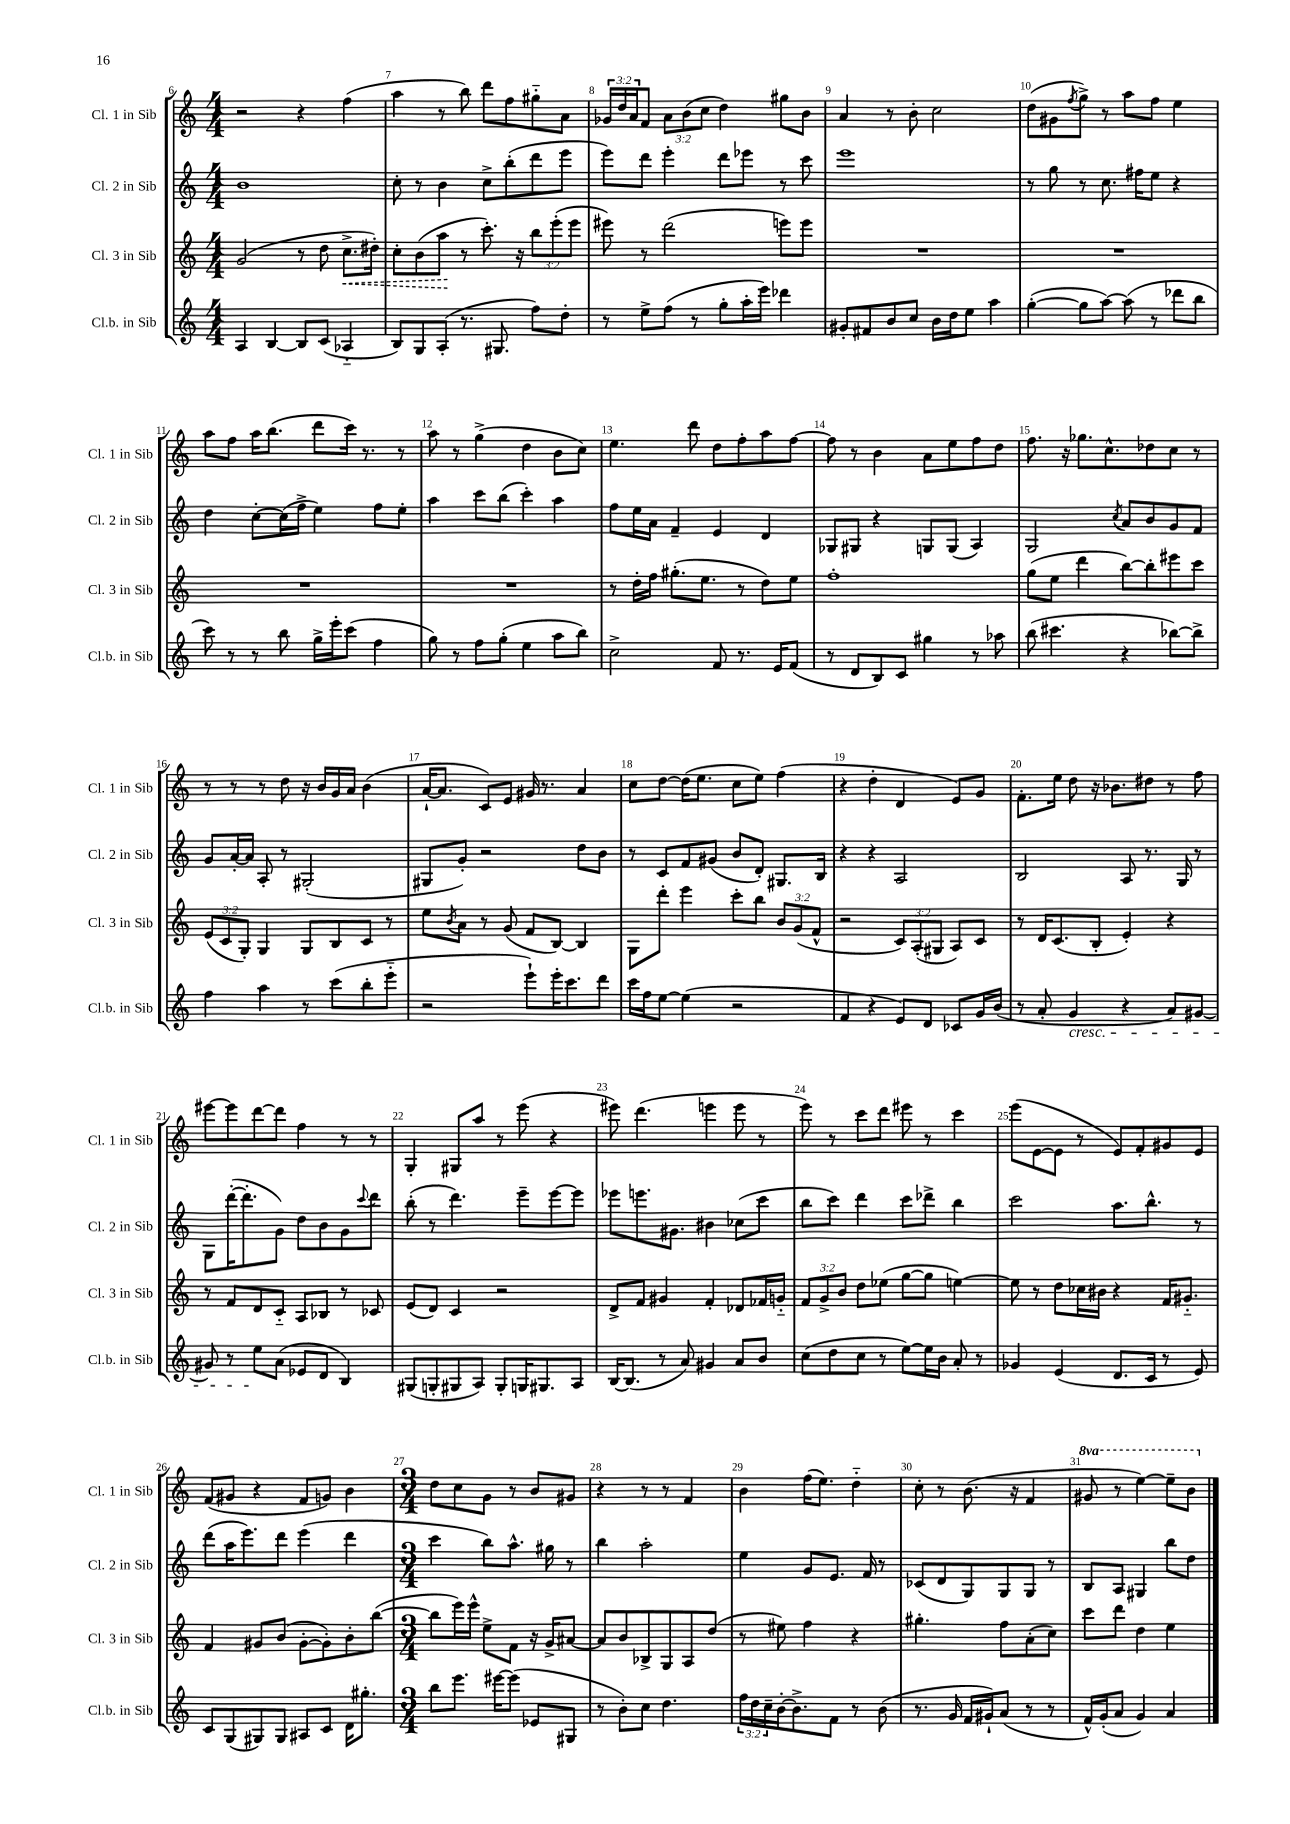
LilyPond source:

<<
\new StaffGroup <<
\new Staff = "s0" \with { instrumentName = "Cl. 1 in Sib" shortInstrumentName = "Cl. 1 in Sib" } {
    \clef treble \key c \major \numericTimeSignature \time 4/4 \override Staff.TupletNumber.text = #tuplet-number::calc-fraction-text \set Staff.ottavationMarkups = #ottavation-simple-ordinals
    r2 r4 f''4( |
    a''4 r8 b''8) d'''8 f''8 gis''8-_ a'8 |
    \tuplet 3/2 { ges'16 d''16 a'16 } f'8 \tuplet 3/2 { a'8 b'8( c''8 } d''4) gis''8 b'8 |
    a'4 r8 b'8-. c''2 |
    d''8( gis'8 \acciaccatura { f''8 } g''8->) r8 a''8 f''8 e''4 |
    a''8 f''8 a''16 b''8.( d'''8 c'''16) r8. r8 |
    a''8 r8 g''4->( d''4 b'8 c''8) |
    e''4. d'''8 d''8 f''8-. a''8 f''8~ |
    f''8 r8 b'4 a'8 e''8 f''8 d''8 |
    f''8. r16 ges''8. c''8.-^ des''8 c''8 r8 |
    r8 r8 r8 d''8 r16 b'16 g'16 a'16 b'4( |
    a'16~-! a'8. c'8) e'8 gis'16 r8. a'4 |
    c''8 d''8~ d''16( e''8. c''8 e''8) f''4( |
    r4 d''4-. d'4 e'8) g'8 |
    f'8.-. e''16 d''8 r16 bes'8. dis''8 r8 f''8 |
    eis'''8~ eis'''8 d'''8~ d'''8 f''4 r8 r8 |
    g4-. gis8 a''8 r8 e'''8( r4 |
    eis'''8) d'''4.( e'''4 e'''8 r8 |
    e'''8) r8 c'''8 d'''8 eis'''8 r8 c'''4 |
    e'''8( e'8~ e'8 r8 e'8) f'8-. gis'8 e'8 |
    f'8( gis'8 r4 f'8 g'8) b'4 |
    \numericTimeSignature \time 3/4 d''8 c''8 g'8 r8 b'8 gis'8 |
    r4 r8 r8 f'4 |
    b'4 f''16( e''8.) d''4-_ |
    c''8-. r8 b'8.( r16 f'4 |
    \ottava #1 gis''8 r8 e'''4~) e'''8-- b''8 \ottava #0 \bar "|." |
}
\new Staff = "s1" \with { instrumentName = "Cl. 2 in Sib" shortInstrumentName = "Cl. 2 in Sib" } {
    \clef treble \key c \major \numericTimeSignature \time 4/4
    b'1 |
    c''8-. r8 b'4 c''8-> b''8-.( d'''8 e'''8 |
    e'''8) d'''8 e'''4-. d'''8 ees'''8 r8 c'''8 |
    e'''1 |
    r8 g''8 r8 c''8. fis''16 e''8 r4 |
    d''4 c''8~-. c''16( f''16-> e''4) f''8 e''8-. |
    a''4 c'''8 b''8( c'''4-.) a''4 |
    f''8 e''16 a'16 f'4-- e'4 d'4 |
    ges8 gis8 r4 g8 g8( a4) |
    g2 \acciaccatura { c''8 } a'8 b'8 g'8 f'8 |
    g'8 a'16~-. a'16 a8-. r8 gis2-.( |
    gis8 g'8-.) r2 d''8 b'8 |
    r8 c'8 f'8 gis'8( b'8 d'8-.) gis8. b16 |
    r4 r4 a2 |
    b2 a8 r8. g16 r8 |
    g8 d'''16~-.( d'''8.-. g'8) d''8 b'8 g'8 \appoggiatura { c'''8 } d'''8 |
    b''8-.( r8 d'''4.) e'''8-- e'''8~ e'''8 |
    ees'''8 e'''8. gis'8. bis'4 ces''8( c'''8 |
    b''8 c'''8) d'''4 c'''8 des'''8-> b''4 |
    c'''2 a''8. b''8.-^ r8 |
    d'''8( a''16 e'''8.) d'''8 e'''4( d'''4 |
    \numericTimeSignature \time 3/4 c'''4 b''8) a''8.-^ gis''16 r8 |
    b''4 a''2-. |
    e''4 g'8 e'8. f'16 r8 |
    ces'8( d'8 g8) g8 g8 r8 |
    b8 a8 gis4 b''8 d''8 \bar "|." |
}
\new Staff = "s2" \with { instrumentName = "Cl. 3 in Sib" shortInstrumentName = "Cl. 3 in Sib" } {
    \clef treble \key c \major \numericTimeSignature \time 4/4 \override Staff.TupletNumber.text = #tuplet-number::calc-fraction-text
    g'2( r8 d''8 \once \override Hairpin.style = #'dashed-line c''8.->\< dis''16-.) |
    c''8-. b'8( a''8\! r8 c'''8.-.) r16 \tuplet 3/2 { b''8 e'''8-.( e'''8 } |
    eis'''8) r8 d'''2( e'''8) e'''8 |
    R1 |
    R1 |
    R1 |
    R1 |
    r8 d''16-. f''16 gis''8.-.( e''8. r8 d''8) e''8 |
    f''1-. |
    g''8( e''8 d'''4 b''8~) b''8-. eis'''8 c'''8 |
    \tuplet 3/2 { e'8( c'8 g8-.) } g4 g8 b8 c'8 r8 |
    e''8 \acciaccatura { b'8 } a'8 r8 g'8( f'8 b8~) b4 |
    g8 d'''8-. e'''4 c'''8-. b''8 \tuplet 3/2 { b'8 g'8( f'8-^ } |
    r2 \tuplet 3/2 { c'8) a8-.( gis8 } a8) c'8 |
    r8 d'16 c'8.( b8-. e'4-.) r4 |
    r8 f'8 d'8 c'8-_ a8 bes8 r8 ces'8 |
    e'8( d'8) c'4 r2 |
    d'8-> f'8 gis'4 f'4-. des'8 fes'16 g'16-_ |
    \tuplet 3/2 { f'8 g'8-> b'8 } d''8 ees''8( g''8~ g''8 e''4~) |
    e''8 r8 d''8 ces''16 bis'16 r4 f'16 gis'8.-_ |
    f'4 gis'8 b'8( gis'8~-. gis'8-.) b'8-. b''8~( |
    \numericTimeSignature \time 3/4 b''8 e'''16) e'''16-^ e''8-> f'8 r16 g'16-> ais'8~ |
    ais'8 b'8 bes8-> g8 a8 d''8( |
    r8 eis''8) f''4 r4 |
    gis''4.-. f''8 a'8-.( c''8) |
    c'''8 d'''8 d''4 e''4 \bar "|." |
}
\new Staff = "s3" \with { instrumentName = "Cl.b. in Sib" shortInstrumentName = "Cl.b. in Sib" } {
    \clef treble \key c \major \numericTimeSignature \time 4/4 \override Staff.TupletNumber.text = #tuplet-number::calc-fraction-text
    a4 b4~ b8 c'8( aes4-_ |
    b8) g8 a8-.( r8. gis8. f''8) d''8-. |
    r8 e''8-> f''8( r8 g''8-. a''16-. e'''16) des'''4 |
    gis'8-. fis'8 b'8 c''8 b'16 d''16 e''8 a''4 |
    g''4~-.( g''8 a''8~) a''8( r8 des'''8 b''8 |
    c'''8) r8 r8 b''8 g''16-> e'''16-. c'''8( f''4 |
    g''8) r8 f''8 g''8-.( e''4 a''8 b''8) |
    c''2-> f'8 r8. e'16 f'8( |
    r8 d'8 b8) c'8 gis''4 r8 aes''8 |
    b''8( cis'''4. r4 bes''8~) bes''8-> |
    f''4 a''4 r8 c'''8( b''8-. e'''8-_ |
    r2 e'''8-!) e'''16-. c'''8. d'''8 |
    c'''16 f''16 e''8~ e''4( r2 |
    f'4 r4 e'8) d'8 ces'8 g'16 b'16( |
    r8 a'8-. g'4\cresc r4 a'8) gis'8~ |
    gis'8 r8 e''8\! a'8( ees'8 d'8 b4) |
    gis8( g8-. gis8 a8) gis8-. g16 gis8. a8 |
    b16~ b8.( r8 a'8) gis'4 a'8 b'8 |
    c''8( d''8 c''8 r8 e''8~) e''16 b'16 a'8-. r8 |
    ges'4 e'4( d'8. c'16 r8 e'8) |
    c'8 g8( gis8) gis8 ais8 c'8 d'16 gis''8.-. |
    \numericTimeSignature \time 3/4 b''8 e'''8. eis'''16~ eis'''8( ees'8 gis8 |
    r8 b'8-.) c''8 d''4. |
    \tuplet 3/2 { f''16 d''16 c''16-- } b'16~-. b'8.-> f'8 r8 b'8( |
    r8. g'16 f'16 gis'16-!) a'8( r8 r8 |
    f'16-^) g'16-.( a'8 g'4) a'4 \bar "|." |
}
>>
>>
\layout { \context { \Score currentBarNumber = #6 \override BarNumber.break-visibility = ##(#f #t #t) barNumberVisibility = #all-bar-numbers-visible } }
